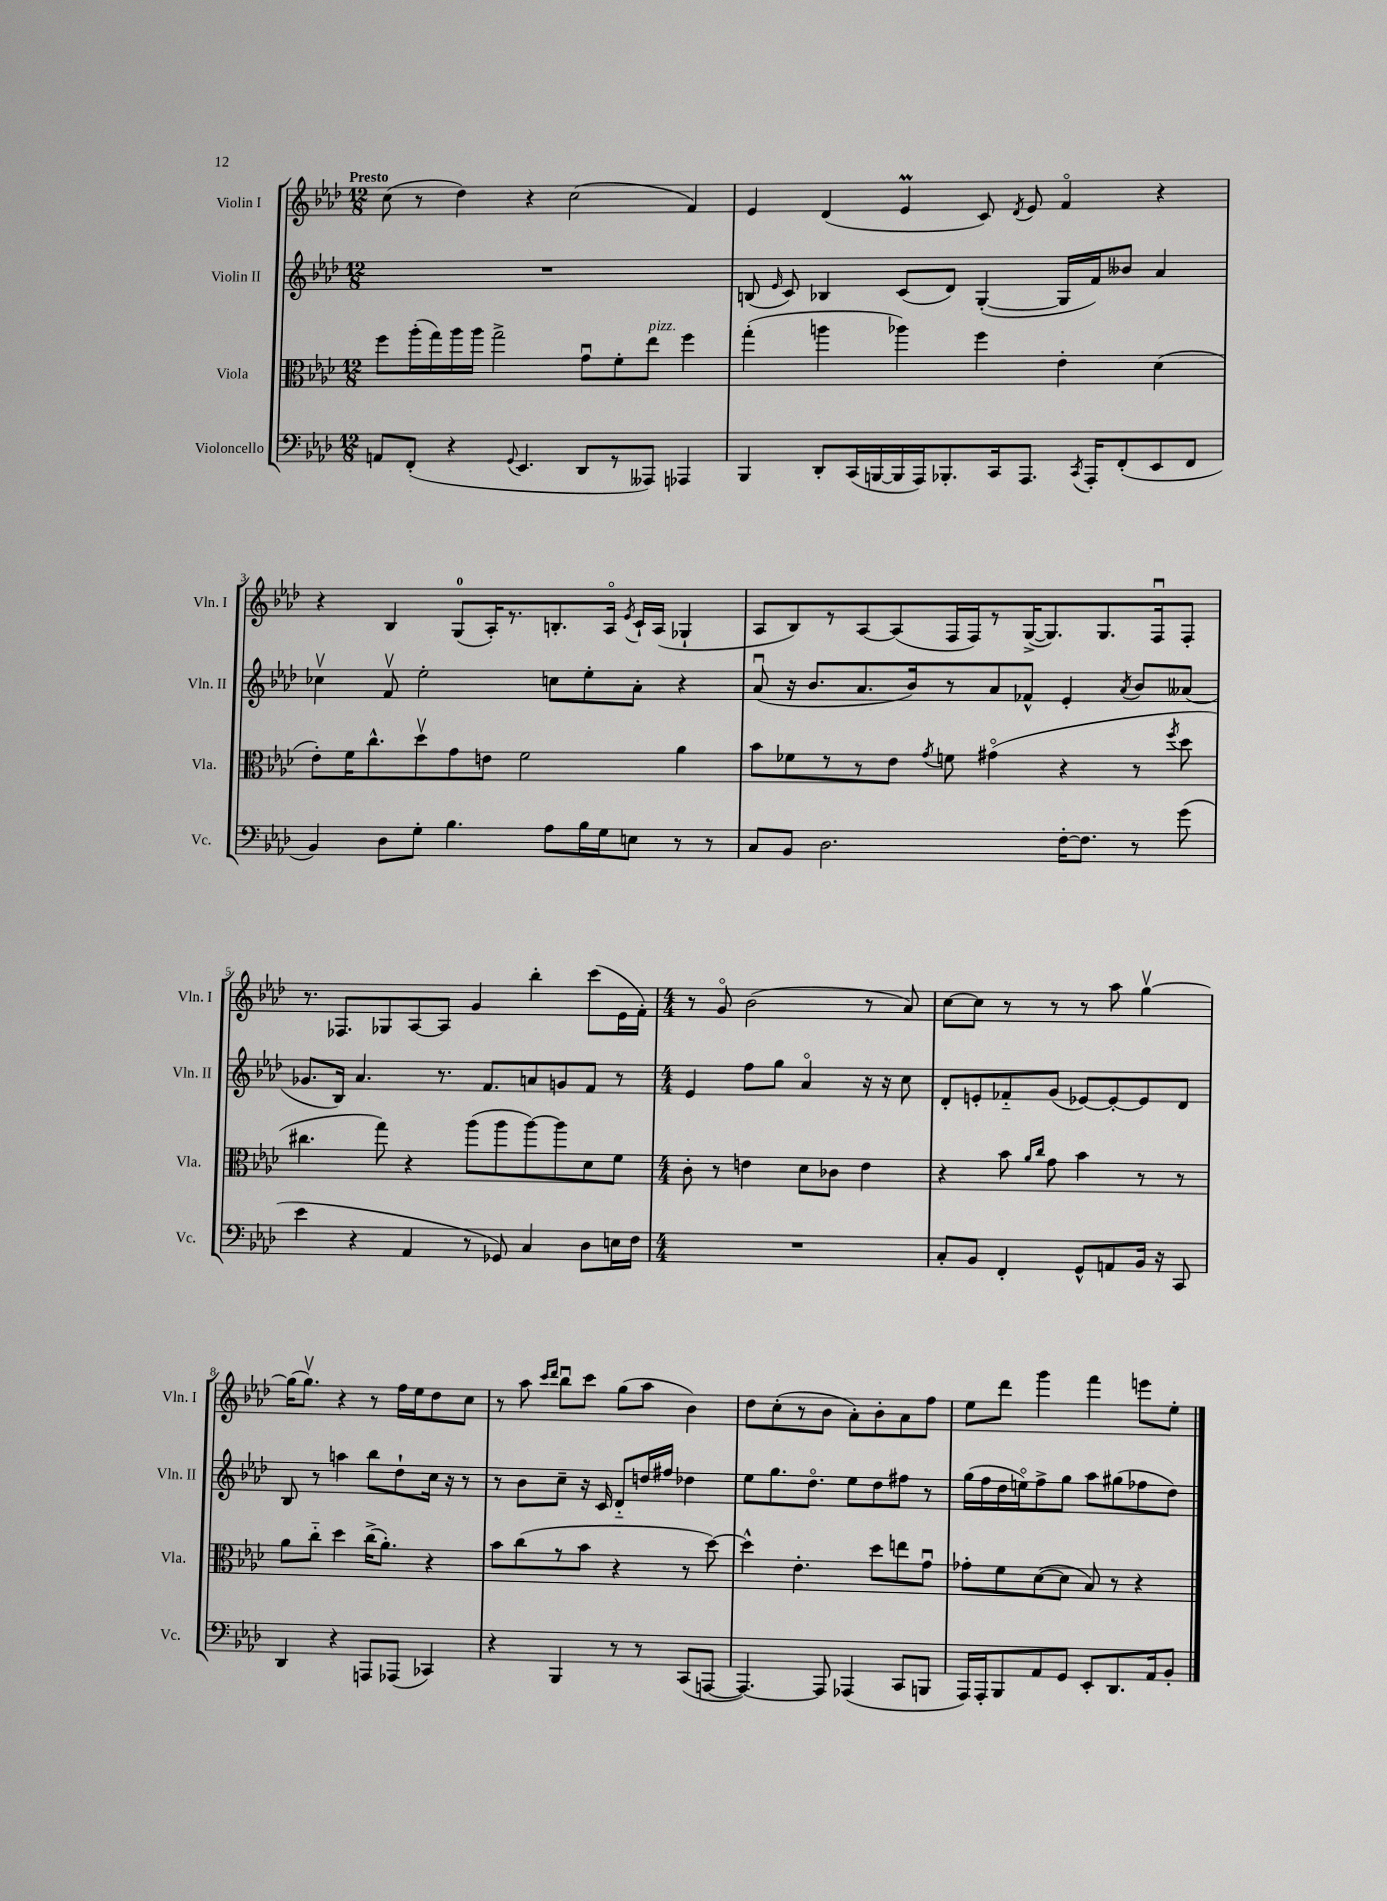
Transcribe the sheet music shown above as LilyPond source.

<<
\new StaffGroup <<
\new Staff = "s0" \with { instrumentName = "Violin I" shortInstrumentName = "Vln. I" } {
    \clef treble \key aes \major \numericTimeSignature \time 12/8 \tempo "Presto"
    \autoBeamOff c''8( r8 des''4) r4 c''2( f'4) |
    ees'4 des'4( ees'4\prall c'8) \acciaccatura { des'8 } ees'8 f'4\flageolet r4 |
    r4 bes4 g8[-0( aes16-.) r8. b8.-. aes16]\flageolet \acciaccatura { ees'8 } c'16[-! aes16]( ges4-! |
    aes8[ bes8) r8 aes8~ aes8( f16 f16) r8 g16~->( g8.) g8. f16\downbow f8]-. |
    r8. fes8.[ ges8 aes8~ aes8] g'4 bes''4-. c'''8[( ees'16 f'16]-.) |
    \numericTimeSignature \time 4/4 r8 g'8\flageolet bes'2( r8 aes'8) |
    c''8[~ c''8] r8 r8 r8 aes''8 g''4~\upbow |
    g''16[( g''8.]\upbow) r4 r8 f''16[ ees''16 des''8 c''8] |
    r8 aes''8 \grace { c'''16[ des'''16] } bes''8[\downbow c'''8] g''8[( aes''8] bes'4) |
    des''8[ c''8-.( r8 bes'8] aes'8[-.) bes'8-. aes'8 f''8] |
    ees''8[ des'''8] g'''4 f'''4 e'''8[ ees''8]-. \bar "|." |
}
\new Staff = "s1" \with { instrumentName = "Violin II" shortInstrumentName = "Vln. II" } {
    \clef treble \key aes \major \numericTimeSignature \time 12/8
    \autoBeamOff R1. |
    b8( \grace { ees'16 } c'8) bes4 c'8[( des'8]) g4~-.( g16[ f'16) beses'8] aes'4 |
    ces''4\upbow f'8\upbow ees''2-. c''8[ ees''8-. aes'8]-. r4 |
    aes'8\downbow( r16 bes'8.[ aes'8. bes'16) r8 aes'8 fes'8]-^ ees'4-. \acciaccatura { aes'8 } bes'8[ aeses'8]( |
    ges'8.[ bes16]) aes'4. r8. f'8.[ a'8 g'8 f'8] r8 |
    \numericTimeSignature \time 4/4 ees'4 f''8[ g''8] aes'4\flageolet r16 r16 c''8 |
    des'8[-. e'8-. fes'8-_ g'8]( ees'8[~) ees'8~-. ees'8 des'8] |
    bes8 r8 a''4 bes''8[ des''8-! c''16] r16 r8 |
    r8 bes'8[ c''8]-- r16 c'16 des'8[-_ d''16 fis''16] des''4 |
    ees''8[ g''8. des''8.]\flageolet ees''8[ des''8 fis''8] r8 |
    g''16[( f''16 des''16 e''16\flageolet) f''8-> g''8] aes''8[ gis''8( fes''8 des''8]) \bar "|." |
}
\new Staff = "s2" \with { instrumentName = "Viola" shortInstrumentName = "Vla." } {
    \clef alto \key aes \major \numericTimeSignature \time 12/8
    \autoBeamOff f''8[ aes''16-.( g''16) aes''16 aes''16] g''2-> g'8[\downbow f'8-. ees''8]^\markup { \italic "pizz." } f''4 |
    g''4-.( a''4 aes''4) f''4 ees'4-. des'4( |
    ees'8[-.) f'16 c''8.-^ des''8\upbow g'8 e'8] f'2 aes'4 |
    bes'8[ fes'8 r8 r8 ees'8] \acciaccatura { g'8 } f'8 gis'4\flageolet( r4 r8 \acciaccatura { f''8 } des''8 |
    cis''4. g''8) r4 aes''8[( aes''8 aes''8~) aes''8 des'8 f'8] |
    \numericTimeSignature \time 4/4 c'8-. r8 e'4 des'8[ ces'8] e'4 |
    r4 bes'8 \grace { aes'16[ c''16] } g'8 bes'4 r8 r8 |
    aes'8[ c''8]-_ des''4 c''16[->( aes'8.]-.) r4 |
    bes'8[ c''8( r8 bes'8] r4 r8 des''8~) |
    des''4-^ ees'4.-. des''8[ e''8 g'8]\downbow |
    ges'8[-. f'8 des'8~( des'8] bes8) r8 r4 \bar "|." |
}
\new Staff = "s3" \with { instrumentName = "Violoncello" shortInstrumentName = "Vc." } {
    \clef bass \key aes \major \numericTimeSignature \time 12/8
    \autoBeamOff a,8[ f,8]-.( r4 \appoggiatura { g,8 } ees,4. des,8[ r8 aeses,,8]) aes,,4 |
    bes,,4 des,8[-. c,16( b,,16~ b,,16 aes,,16) bes,,8.-. c,16 aes,,8.] \acciaccatura { c,8 } aes,,16[-. f,8-.( ees,8 f,8] |
    bes,4) des8[ g8]-. bes4. aes8[ bes16 g16 e8] r8 r8 |
    c8[ bes,8] des2. f16[~-. f8.] r8 g'8( |
    ees'4 r4 aes,4 r8 ges,8) c4 des8[ e16 f16] |
    \numericTimeSignature \time 4/4 R1 |
    c8[-. bes,8] f,4-. g,8[-^ a,8 bes,16] r16 c,8 |
    des,4 r4 a,,8[ aes,,8]( ces,4) |
    r4 bes,,4 r8 r8 c,8[( a,,8]~ |
    a,,4.~) a,,8 aes,,4( c,8[ b,,8] |
    aes,,16[) aes,,16-. bes,,8 aes,8 g,8] ees,8[-. des,8. aes,16 bes,8]-. \bar "|." |
}
>>
>>
